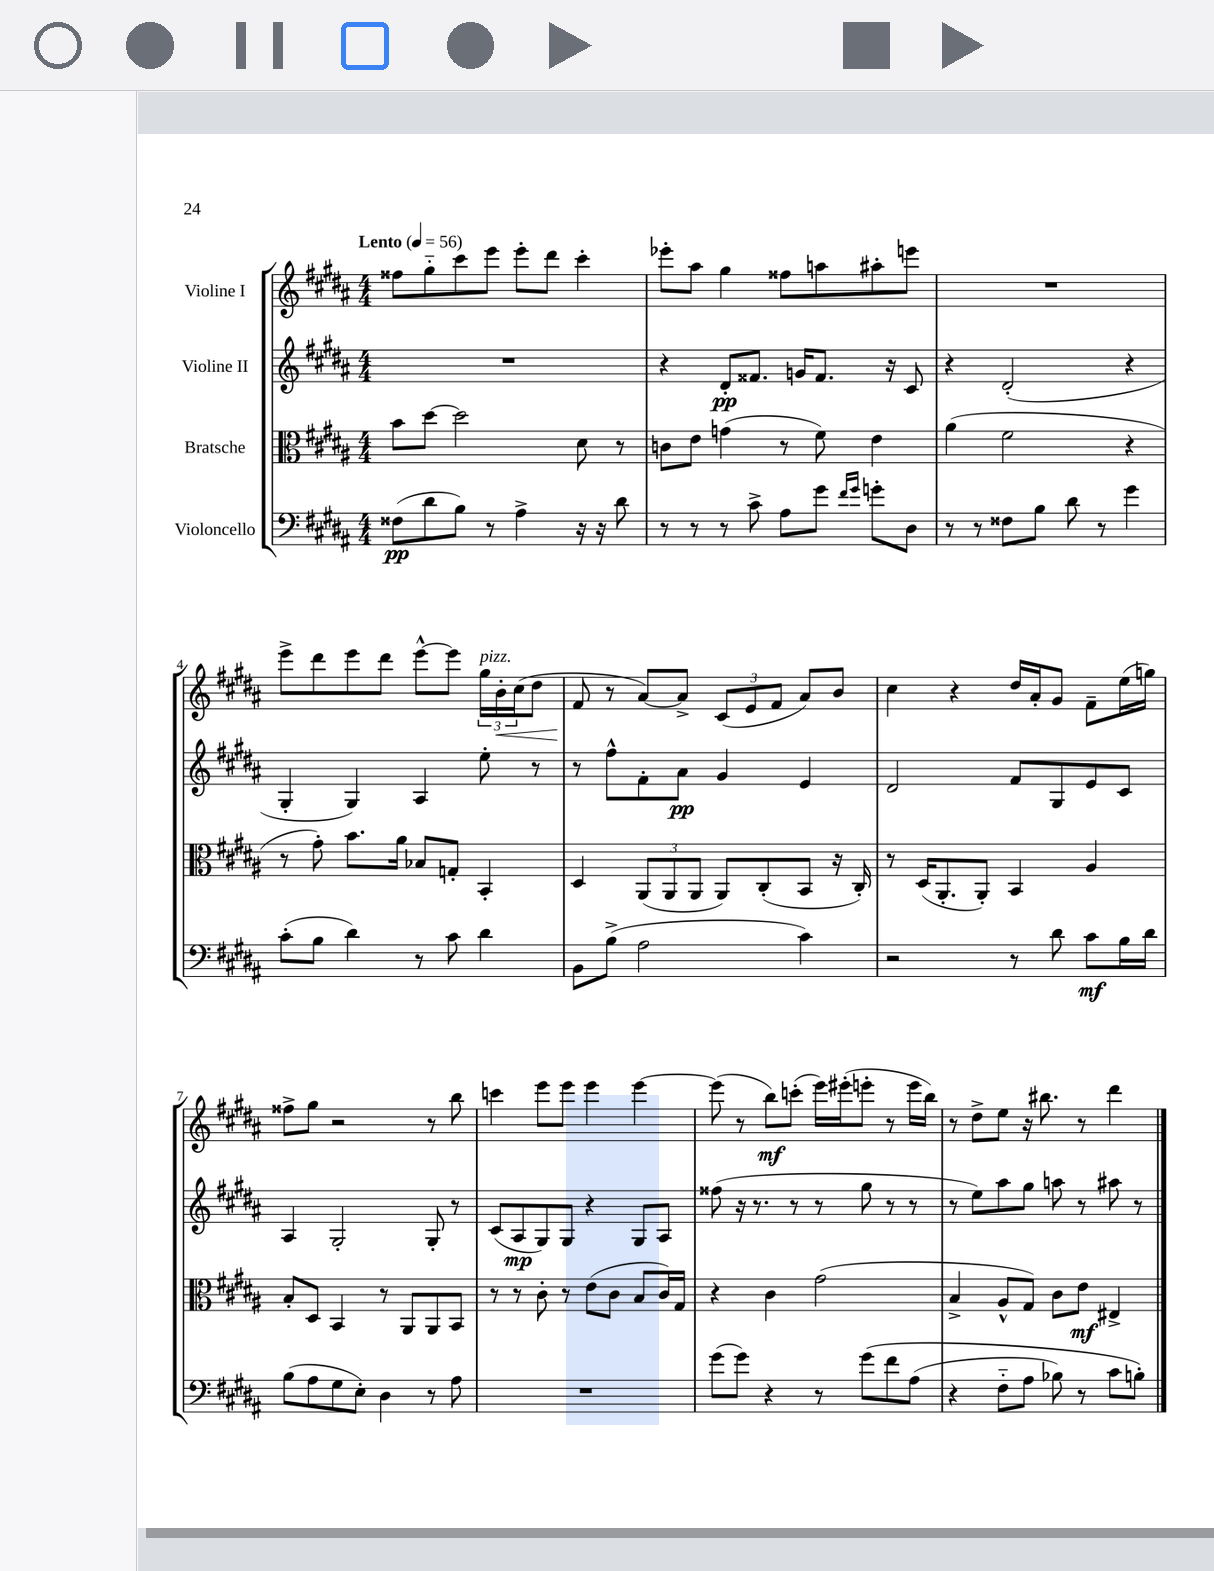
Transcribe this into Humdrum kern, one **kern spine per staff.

**kern	**dynam	**kern	**dynam	**kern	**dynam	**kern	**dynam
*part4	*part4	*part3	*part3	*part2	*part2	*part1	*part1
*staff4	*staff4	*staff3	*staff3	*staff2	*staff2	*staff1	*staff1
*I"Violoncello	*	*I"Bratsche	*	*I"Violine II	*	*I"Violine I	*
*clefF4	*	*clefC3	*	*clefG2	*	*clefG2	*
*k[f#c#g#d#a#]	*	*k[f#c#g#d#a#]	*	*k[f#c#g#d#a#]	*	*k[f#c#g#d#a#]	*
*M4/4	*	*M4/4	*	*M4/4	*	*M4/4	*
*MM56	*	*MM56	*	*MM56	*	*MM56	*
=1	=1	=1	=1	=1	=1	=1	=1
!	!	!	!	!	!	!LO:TX:a:B:t=Lento	!
(8F##X\L	pp	8b\L	.	1r	.	8ff##X\L	.
8d#\	.	[8dd#\J	.	.	.	8gg#\	.
8B\J)	.	2dd#\]	.	.	.	8ccc#\	.
8r	.	.	.	.	.	8eee\J	.
4A#^\	.	.	.	.	.	8eee'\L	.
.	.	.	.	.	.	8ddd#\J	.
16r	.	8d#\	.	.	.	4ccc#'\	.
16r	.	.	.	.	.	.	.
8d#\	.	8r	.	.	.	.	.
=2	=2	=2	=2	=2	=2	=2	=2
8r	.	8cn\L	.	4r	.	8eee-X'\L	.
8r	.	8e\J	.	.	.	8aa#\J	.
8r	.	(4gn\	.	8d#'/L	pp	4gg#\	.
8c#^\	.	.	.	8.f##X/J	.	.	.
8A#\L	.	8r	.	.	.	8ff##X\L	.
.	.	.	.	16gn/KL	.	.	.
8g#\J	.	8f#\)	.	8.f##/J	.	8aan\	.
16qqf#/LL	.	.	.	.	.	.	.
16qqg#/JJ	.	.	.	.	.	.	.
8gn'\L	.	4e\	.	.	.	8aa#X'\	.
.	.	.	.	16r	.	.	.
8D#\J	.	.	.	8c#/	.	8eeen\J	.
=3	=3	=3	=3	=3	=3	=3	=3
8r	.	(4a#\	.	4r	.	1r	.
8r	.	.	.	.	.	.	.
8F##X\L	.	2f#\	.	(2d#'/	.	.	.
8B\J	.	.	.	.	.	.	.
8d#\	.	.	.	.	.	.	.
8r	.	.	.	.	.	.	.
4g#\	.	4r	.	4r	.	.	.
!!LO:LB:g=z
=4	=4	=4	=4	=4	=4	=4	=4
(8c#'\L	.	8r	.	4G#'/	.	8eee^\L	.
8B\J	.	8g#'\)	.	.	.	8ddd#\	.
4d#\)	.	8.b\L	.	4G#/)	.	8eee\	.
.	.	.	.	.	.	8ddd#\J	.
.	.	16a#\Jk	.	.	.	.	.
8r	.	8B-X/L	.	4A#/	.	[8eee^^\L	.
8c#\	.	8Gn'/J	.	.	.	8eee\J]	.
!	!	!	!	!	!	!LO:TX:a:i:t=pizz.	!
4d#\	.	4BB'/	.	8ee'\	.	24gg#\LL	.
!	!	!	!	!	!	!	!LO:HP:b
.	.	.	.	.	.	24b'\	<
.	.	.	.	.	.	(24cc#\J	.
.	.	.	.	8r	.	8dd#\J	.
=5	=5	=5	=5	=5	=5	=5	=5
8BB\L	.	4D#/	.	8r	.	8f#/	.
(8B^\J	.	.	.	8ff#^^\L	.	8r	[
2A#\	.	(12AA#/L	.	8f#'\	.	[8a#/L)	.
.	.	12AA#/	.	.	.	.	.
.	.	.	.	8a#\J	pp	8a#^/J]	.
.	.	12AA#/J	.	.	.	.	.
.	.	8AA#/L)	.	4g#/	.	(12c#/L	.
.	.	.	.	.	.	12e/	.
.	.	(8C#'/	.	.	.	.	.
.	.	.	.	.	.	12f#/J	.
4c#\)	.	8BB/J	.	4e/	.	8a#/L)	.
.	.	16r	.	.	.	8b/J	.
.	.	16C#'/)	.	.	.	.	.
=6	=6	=6	=6	=6	=6	=6	=6
2r	.	8r	.	2d#/	.	4cc#\	.
.	.	(16D#/KL	.	.	.	.	.
.	.	8.AA#'/	.	.	.	.	.
.	.	.	.	.	.	4r	.
.	.	8AA#'/J)	.	.	.	.	.
8r	.	4BB/	.	8f#/L	.	16dd#/LL	.
.	.	.	.	.	.	16a#'/J	.
8d#\	.	.	.	8G#/	.	8g#/J	.
8c#\L	mf	4A#/	.	8e/	.	8f#~\L	.
16B\L	.	.	.	8c#/J	.	(16ee\L	.
16d#\JJ	.	.	.	.	.	16ggn\JJ)	.
!!LO:LB:g=z
=7	=7	=7	=7	=7	=7	=7	=7
(8B\L	.	8B'/L	.	4A#/	.	8ff##X^\L	.
8A#\	.	8D#/J	.	.	.	8gg#\J	.
8G#\	.	4BB/	.	2G#'/	.	2r	.
8E'\J)	.	.	.	.	.	.	.
4D#\	.	8r	.	.	.	.	.
.	.	8AA#/L	.	.	.	.	.
8r	.	8AA#/	.	8G#'/	.	8r	.
8A#\	.	8BB/J	.	8r	.	8bb\	.
=8	=8	=8	=8	=8	=8	=8	=8
1r	.	8r	.	(8c#/L	.	4cccn\	.
.	.	8r	.	8A#/	mp	.	.
.	.	8c#'\	.	8G#/)	.	8eee\L	.
.	.	8r	.	8G#/J	.	8eee\J	.
.	.	(8e\L	.	4r	.	4eee\	.
.	.	8c#\J	.	.	.	.	.
.	.	8B/L	.	8G#/L	.	[4eee\	.
.	.	16c#/L)	.	8A#/J	.	.	.
.	.	16G#/JJ	.	.	.	.	.
=9	=9	=9	=9	=9	=9	=9	=9
(8g#\L	.	4r	.	(8ff##X\	.	(8eee\]	.
8g#\J)	.	.	.	16r	.	8r	.
.	.	.	.	8.r	.	.	.
4r	.	4c#\	.	.	.	8bb\L)	mf
.	.	.	.	8r	.	(8cccn'\J	.
8r	.	(2g#\	.	8r	.	16eee\LL)	.
.	.	.	.	.	.	(16eee#X'\J	.
(8g#\L	.	.	.	8gg#\	.	8eeen'\J	.
8f#\	.	.	.	8r	.	8r	.
(8A#\J	.	.	.	8r	.	16eee\LL	.
.	.	.	.	.	.	16bb\JJ)	.
=10	=10	=10	=10	=10	=10	=10	=10
4r	.	4B^/	.	8r	.	8r	.
.	.	.	.	8ee\L)	.	8dd#^\L	.
8F#\L	.	8A#^^/L	.	8aa#\	.	8ee\J	.
8A#\J	.	8G#/J)	.	8gg#\J	.	16r	.
.	.	.	.	.	.	8.bb#X\	.
8B-X\)	.	8c#\L	.	8aan\	.	.	.
8r	.	8e\J	mf	8r	.	8r	.
8c#\L	.	4E#X^/	.	8aa#X\	.	4ddd#\	.
8Bn'\J)	.	.	.	8r	.	.	.
==	==	==	==	==	==	==	==
*-	*-	*-	*-	*-	*-	*-	*-
